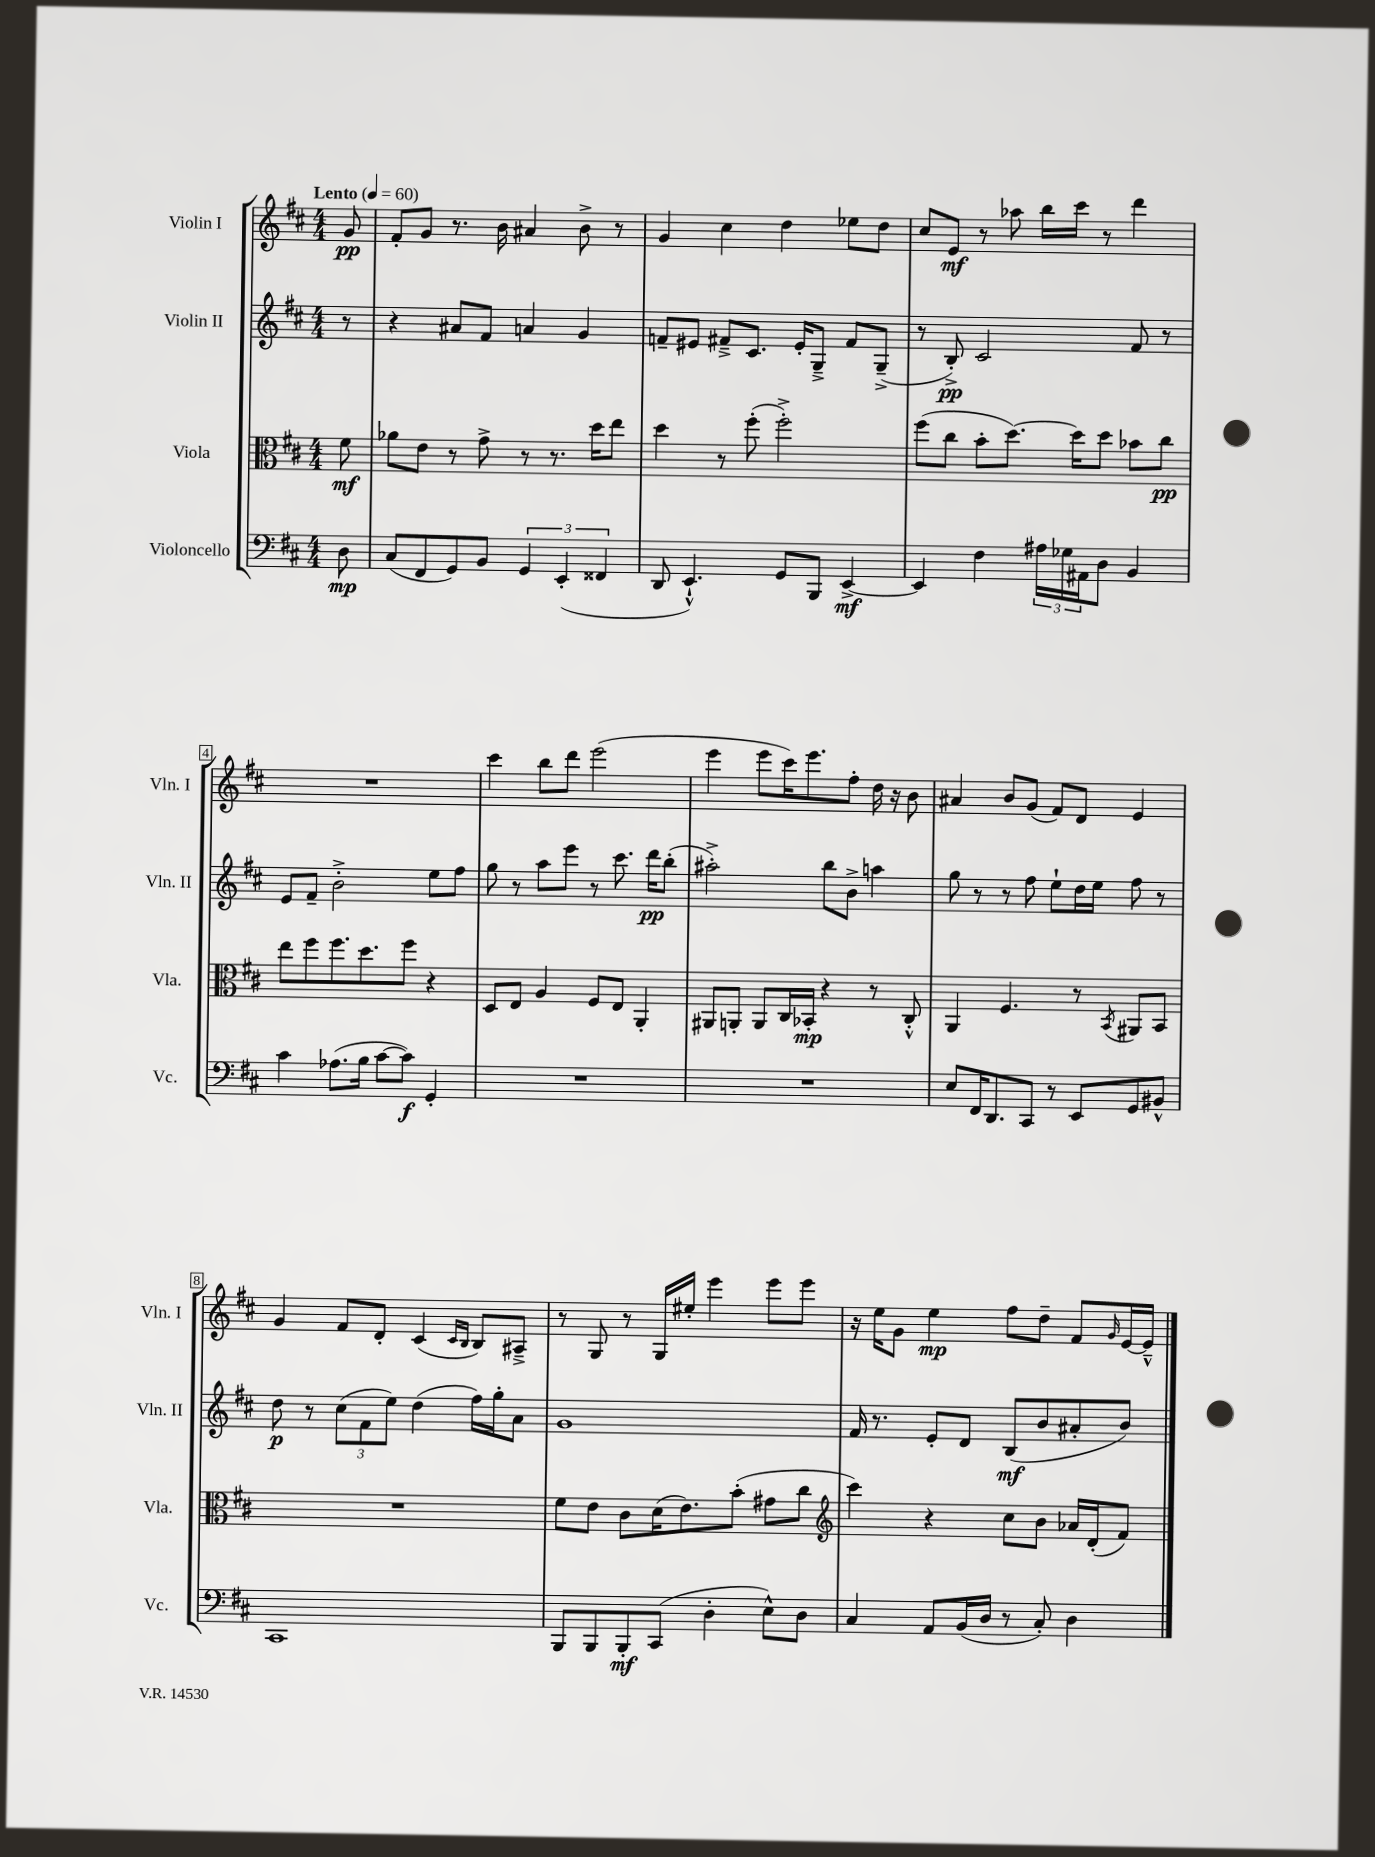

**kern	**kern	**kern	**kern
*staff4	*staff3	*staff2	*staff1
*clefF4	*clefC3	*clefG2	*clefG2
*k[f#c#]	*k[f#c#]	*k[f#c#]	*k[f#c#]
*M4/4	*M4/4	*M4/4	*M4/4
*MM60	*MM60	*MM60	*MM60
8D	8f#	8r	8g
=	=	=	=
(8C#	8a-	4r	8f#'
8FF#	8e	.	8g
8GG)	8r	8a#	8.r
8BB	8g^	8f#	.
.	.	.	16b
6GG	8r	4a	4a#
.	8.r	.	.
(6EE'	.	.	.
.	.	4g	8b^
.	16dd	.	.
6FF##	.	.	.
.	8ee	.	8r
=	=	=	=
8DD	4dd	8f~	4g
4.EE`^^)	.	8e#	.
.	8r	8f#~^	4cc#
.	(8ff#'	8.c#	.
8GG	2ff#'^)	.	4dd
.	.	16e#'	.
8BBB	.	8G~^	.
[4EE^	.	8f#	8ee-
.	.	(8G~^	8dd
=	=	=	=
4EE]	(8ff#	8r	8cc#
.	8cc#	8B'^)	8e
4F#	8b'	2c#	8r
.	[8.dd)	.	8aa-
24A#	.	.	16bb
24G-	.	.	.
.	16dd]	.	16ccc#
24AA#	.	.	.
8D	8dd	.	8r
4BB	8b-	8f#	4ddd
.	8cc#	8r	.
=	=	=	=
4c#	8ee	8e	1r
.	8ff#	8f#~	.
(8.A-	8.ff#	2b'^	.
16B	8.dd	.	.
[8c#	.	.	.
8c#])	8ff#	.	.
4GG'	4r	8ee	.
.	.	8ff#	.
=	=	=	=
1r	8D	8gg	4ccc#
.	8E	8r	.
.	4A	8aa	8bb
.	.	8eee	8ddd
.	8F#	8r	(2eee
.	8E	8.ccc#	.
.	4AA'	.	.
.	.	16ddd	.
.	.	(8bb'	.
=	=	=	=
1r	8AA#	2aa#'^)	4eee
.	8AA'	.	.
.	8AA	.	8eee
.	16C#	.	16ccc#)
.	16BB-'	.	8.eee
.	4r	8bb	.
.	.	8b^	8ff#'
.	8r	4aa	16dd
.	.	.	16r
.	8C#'^^	.	8b
=	=	=	=
8E	4AA	8gg	4a#
16FF#	.	8r	.
8.DD	.	.	.
.	4.F#	8r	8b
8CC#	.	8ff#	(8g
8r	.	8ee`	8f#)
8EE	8r	16dd	8d
.	.	16ee	.
.	8qBB	.	.
8GG	8AA#	8ff#	4e
8BB#^^	8BB	8r	.
=	=	=	=
1CC#	1r	8dd	4g
.	.	8r	.
.	.	(12cc#	8f#
.	.	12f#	.
.	.	.	8d'
.	.	12ee)	.
.	.	(4dd	(4c#
.	.	.	16qqc#
.	.	.	16qqB
.	.	16ff#)	8B)
.	.	16gg'	.
.	.	8a	8A#~^
=	=	=	=
8BBB	8f#	1g	8r
8BBB	8e	.	8G
8BBB'	8c#	.	8r
(8CC#	(16d	.	16G
.	8.e)	.	16ee#'
4D'	.	.	4eee
.	(8b'	.	.
8E^^)	8g#	.	8eee
8D	8cc#	.	8eee
=	=	=	=
*	*clefG2	*	*
4C#	4ccc#)	16f#	16r
.	.	8.r	16ee
.	.	.	8g
8AA	4r	8e'	4ee
(16BB	.	8d	.
16D	.	.	.
8r	8cc#	(8B	8ff#
8C#')	8b	8b	8dd~
4D	16a-	8a#'	8f#
.	(16d'	.	.
.	.	.	16qqg
.	8f#)	8b)	[16e
.	.	.	16e~^^]
==	==	==	==
*-	*-	*-	*-
